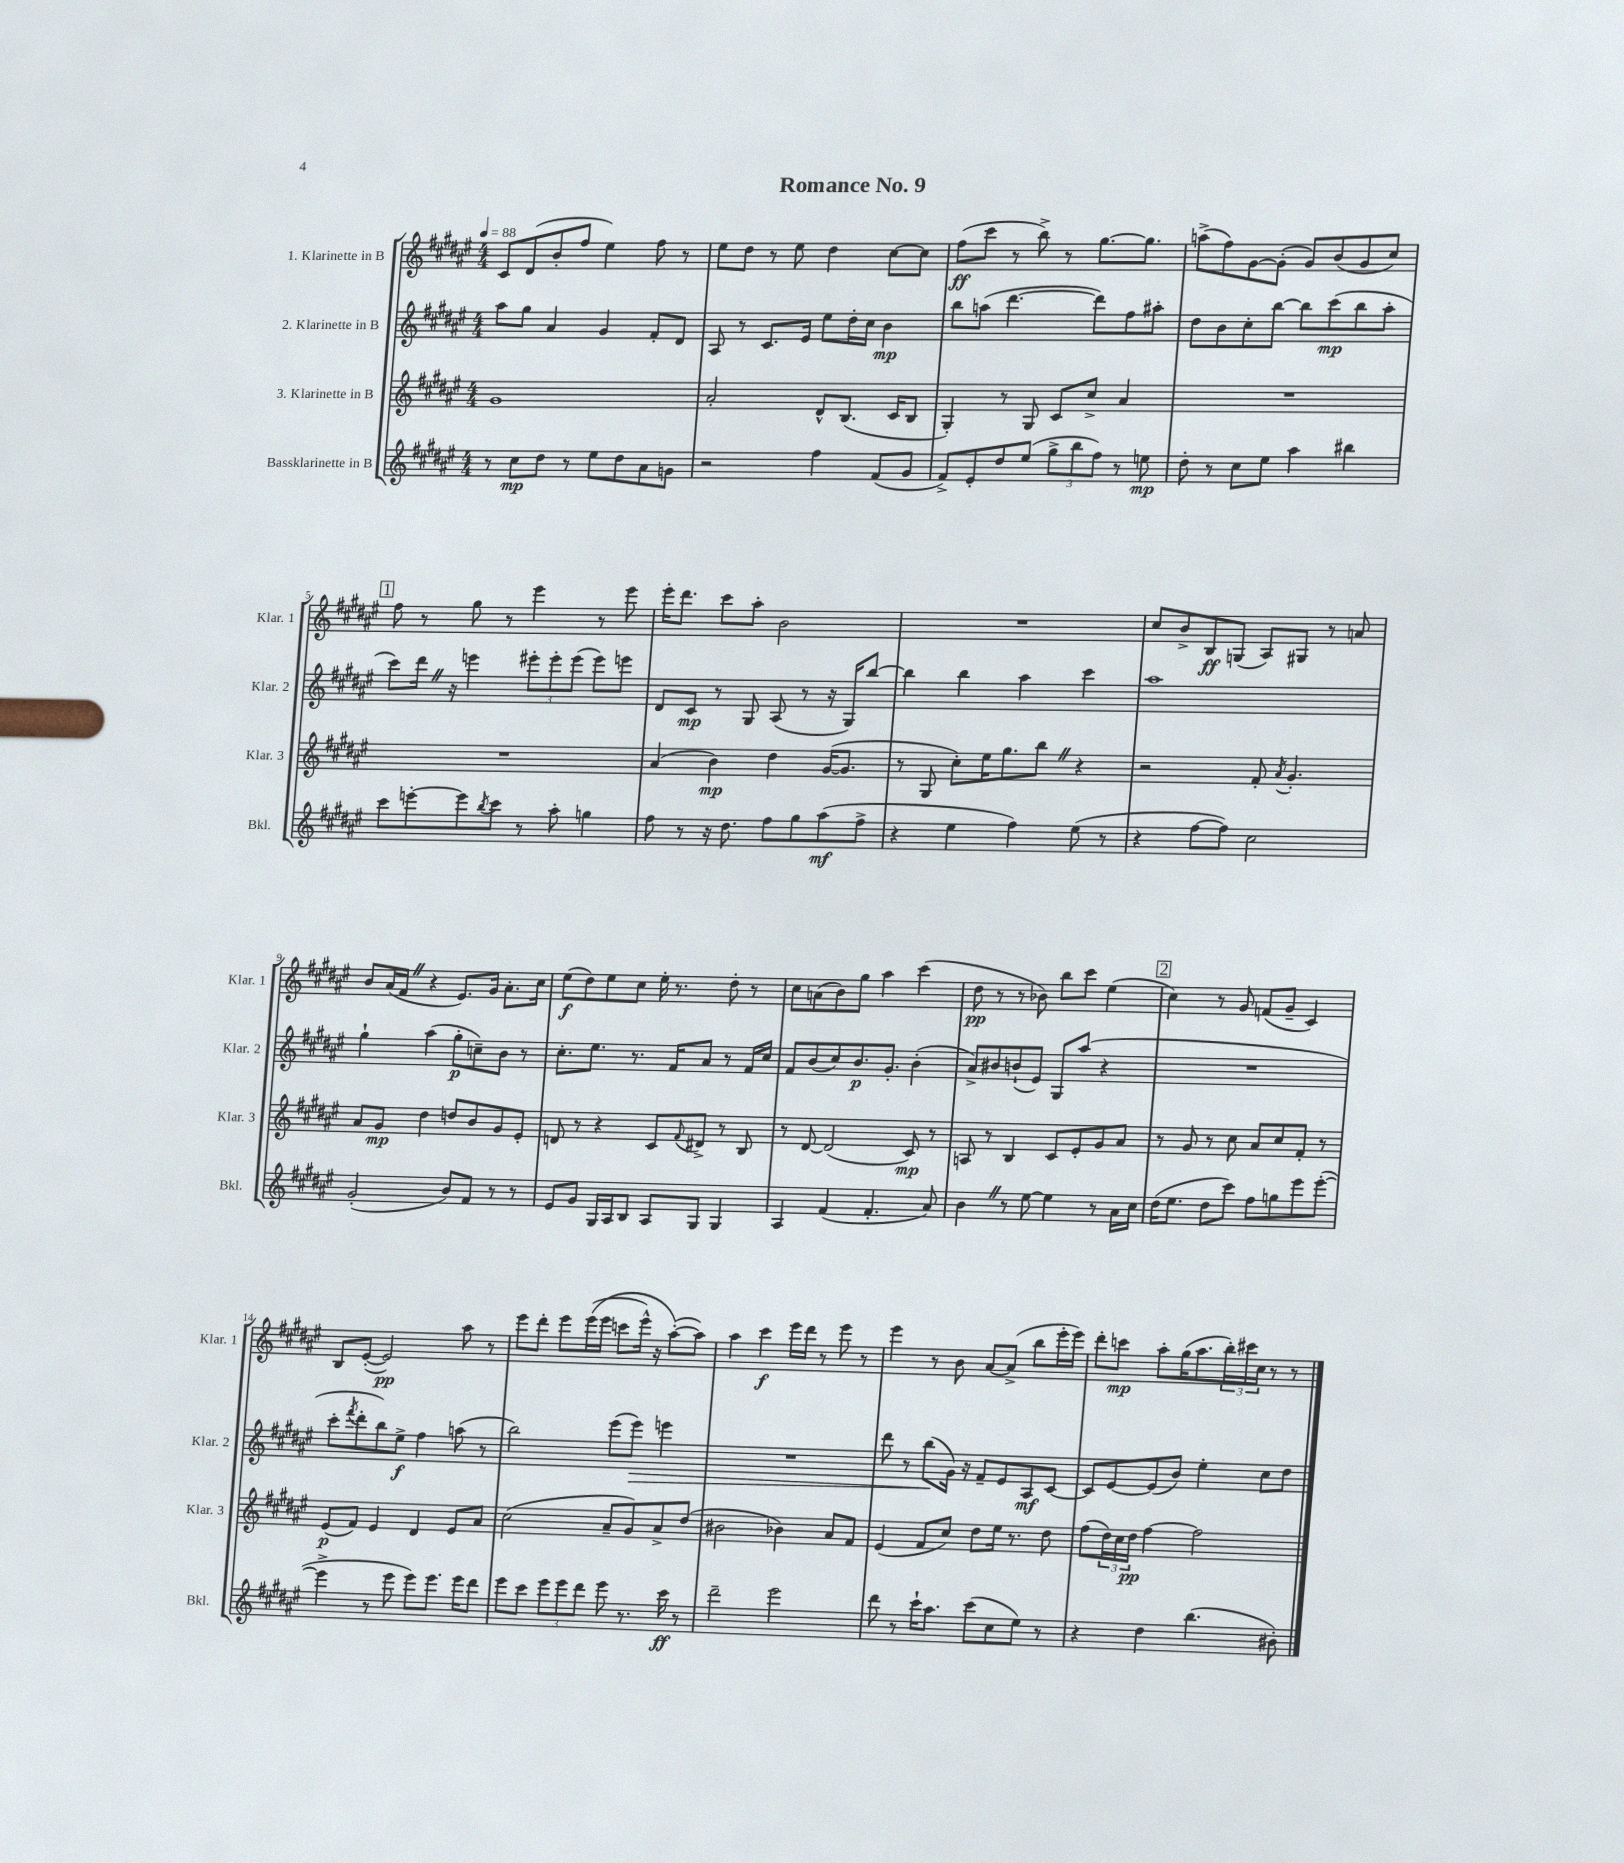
\header { title = "Romance No. 9" }
<<
\new StaffGroup <<
\new Staff = "s0" \with { instrumentName = "1. Klarinette in B" shortInstrumentName = "Klar. 1" } {
    \clef treble \key fis \major \numericTimeSignature \time 4/4 \tempo 4 = 88
    cis'8 dis'8( b'8-. fis''8 eis''4) fis''8 r8 |
    eis''8 dis''8 r8 eis''8 dis''4 cis''8~ cis''8 |
    fis''8\ff( cis'''8 r8 b''8->) r8 gis''8.~ gis''8. |
    a''8->( fis''8) gis'8~ gis'8-.( gis'8) b'8( gis'8 cis''8) |
    \mark \markup { \box "1" } fis''8 r8 gis''8 r8 eis'''4 r8 eis'''8 |
    eis'''16-. dis'''8. cis'''8 ais''8-. b'2 |
    R1 |
    cis''8 b'8-> b8\ff g8( ais8) gis8 r8 a'8 |
    b'8 ais'16( fis'16 \once \override BreathingSign.text = \markup { \musicglyph "scripts.caesura.straight" } \breathe r4 eis'8.) gis'16 ais'8.-. cis''16 |
    eis''8\f( dis''8) eis''8 cis''8 eis''16-. r8. dis''8-. r8 |
    cis''8 a'8( b'8) gis''8 ais''4 cis'''4( |
    dis''8\pp r8 r8 bes'8) b''8 cis'''8 eis''4( |
    \mark \markup { \box "2" } cis''4) r8 gis'8 f'8( gis'8-- cis'4) |
    b8 eis'8~-.( eis'2\pp) ais''8 r8 |
    eis'''8 dis'''8-. eis'''8 eis'''16(\( eis'''16 c'''8 eis'''16-^) r16 ais''8~-.(\) ais''8) |
    ais''4 cis'''4\f eis'''16 dis'''16 r8 eis'''8 r8 |
    eis'''4 r8 b'8 ais'8~ ais'8->( b''8 eis'''16-. eis'''16) |
    dis'''8-. c'''8\mp ais''8-. gis''16( ais''8. \tuplet 3/2 { b''16-.) cis'''16 cis''16 } r8 r8 \bar "|." |
}
\new Staff = "s1" \with { instrumentName = "2. Klarinette in B" shortInstrumentName = "Klar. 2" } {
    \clef treble \key fis \major \numericTimeSignature \time 4/4
    ais''8 gis''8 ais'4 gis'4 fis'8-. dis'8 |
    ais8 r8 cis'8. eis'16 eis''8 dis''16-. cis''16 b'4\mp |
    b''8 a''8( dis'''4.~ dis'''8) fis''8 ais''8-. |
    dis''8 b'8 cis''8-. b''8~ b''8 cis'''8\mp( b''8 ais''8-. |
    \mark \markup { \box "1" } cis'''8) dis'''16 \once \override BreathingSign.text = \markup { \musicglyph "scripts.caesura.straight" } \breathe r16 e'''4 \tuplet 3/2 { eis'''8-. eis'''8-. eis'''8( } eis'''8) e'''8 |
    dis'8 cis'8\mp r8 gis8 ais8( r8 r16 gis16) b''8~ |
    b''4 b''4 ais''4 cis'''4 |
    ais''1 |
    gis''4-! ais''4( gis''8-.\p c''8--) b'8 r8 |
    cis''8.-. eis''8. r8. fis'16 ais'8 r8 fis'16 cis''16 |
    fis'8 b'8( cis''8) b'8.\p gis'8.-. b'4-.( |
    ais'8->) bis'8 b'8-!( eis'8) gis8 ais''8( r4 |
    \mark \markup { \box "2" } R1 |
    cis'''8-. \acciaccatura { fis'''8 } dis'''8-. b''8) eis''8->\f fis''4 a''8( r8 |
    b''2) eis'''8( eis'''8\>) e'''4 |
    R1 |
    dis'''8 r8 b''8\!( gis'16) r16 fis'8-- eis'8 ais8\mf cis'8~ |
    cis'8 eis'8~ eis'8( b'8) eis''4-. cis''8 dis''8 \bar "|." |
}
\new Staff = "s2" \with { instrumentName = "3. Klarinette in B" shortInstrumentName = "Klar. 3" } {
    \clef treble \key fis \major \numericTimeSignature \time 4/4
    gis'1 |
    ais'2-. dis'8-^ b8.( cis'16 b8 |
    gis4-.) r8 gis8 cis'8 cis''8-> ais'4 |
    R1 |
    \mark \markup { \box "1" } R1 |
    ais'4( b'4\mp) dis''4 gis'16~( gis'8. |
    r8 gis8 cis''8-.) eis''16 gis''8. b''8 \once \override BreathingSign.text = \markup { \musicglyph "scripts.caesura.straight" } \breathe r4 |
    r2 fis'8-. \acciaccatura { ais'8 } gis'4.-. |
    ais'8 gis'8\mp dis''4 d''8 b'8 gis'8 eis'8-. |
    d'8 r8 r4 cis'8 \appoggiatura { fis'8 } dis'8-> r8 b8 |
    r8 dis'8~ dis'2( cis'8\mp) r8 |
    a8 r8 b4 cis'8 eis'8-. gis'8 ais'8 |
    \mark \markup { \box "2" } r8 gis'8 r8 cis''8 ais'8 cis''8 fis'8-. r8 |
    eis'8\p( fis'8) eis'4 dis'4 eis'8 ais'8 |
    cis''2( ais'8-- gis'8) ais'8-> dis''8( |
    bis'2 bes'4) ais'8 fis'8 |
    eis'4( fis'8 cis''8) dis''8 eis''16 r8. dis''8 |
    fis''8( \tuplet 3/2 { dis''16) cis''16 dis''16\pp } fis''4~ fis''2 \bar "|." |
}
\new Staff = "s3" \with { instrumentName = "Bassklarinette in B" shortInstrumentName = "Bkl." } {
    \clef treble \key fis \major \numericTimeSignature \time 4/4
    r8 cis''8\mp dis''8 r8 eis''8 dis''8 ais'8 g'8 |
    r2 fis''4 fis'8( gis'8 |
    fis'8->) eis'8-. dis''8 eis''8( \tuplet 3/2 { gis''8-> b''8 fis''8) } r8 e''8\mp |
    dis''8-. r8 cis''8 eis''8 ais''4 bis''4 |
    \mark \markup { \box "1" } cis'''8 e'''8~-. e'''8 \acciaccatura { b''8 } cis'''8 r8 ais''8-. g''4 |
    fis''8 r8 r16 dis''8. fis''8 gis''8 ais''8\mf( fis''8-> |
    r4 eis''4 fis''4) eis''8( r8 |
    r4 fis''8~ fis''8) cis''2 |
    gis'2-.( b'8) fis'8 r8 r8 |
    eis'8 gis'8 gis16 ais16 b8 ais8 gis8 gis4 |
    ais4 fis'4( fis'4.-. ais'8) |
    b'4 \once \override BreathingSign.text = \markup { \musicglyph "scripts.caesura.straight" } \breathe r8 eis''8~ eis''4 r8 ais'16 cis''16 |
    \mark \markup { \box "2" } dis''16( eis''8. dis''8 cis'''8) fis''8 g''8 eis'''8 eis'''8~-.( |
    eis'''4-> r8 eis'''8 eis'''8) eis'''8. eis'''16 dis'''8 |
    eis'''8 cis'''8 \tuplet 3/2 { eis'''8 eis'''8 dis'''8 } eis'''8 r8. cis'''16\ff r8 |
    dis'''2-- eis'''2 |
    dis'''8 r8 cis'''16-! ais''8. cis'''8( cis''8 eis''8) r8 |
    r4 dis''4 b''4.( bis'8-.) \bar "|." |
}
>>
>>
